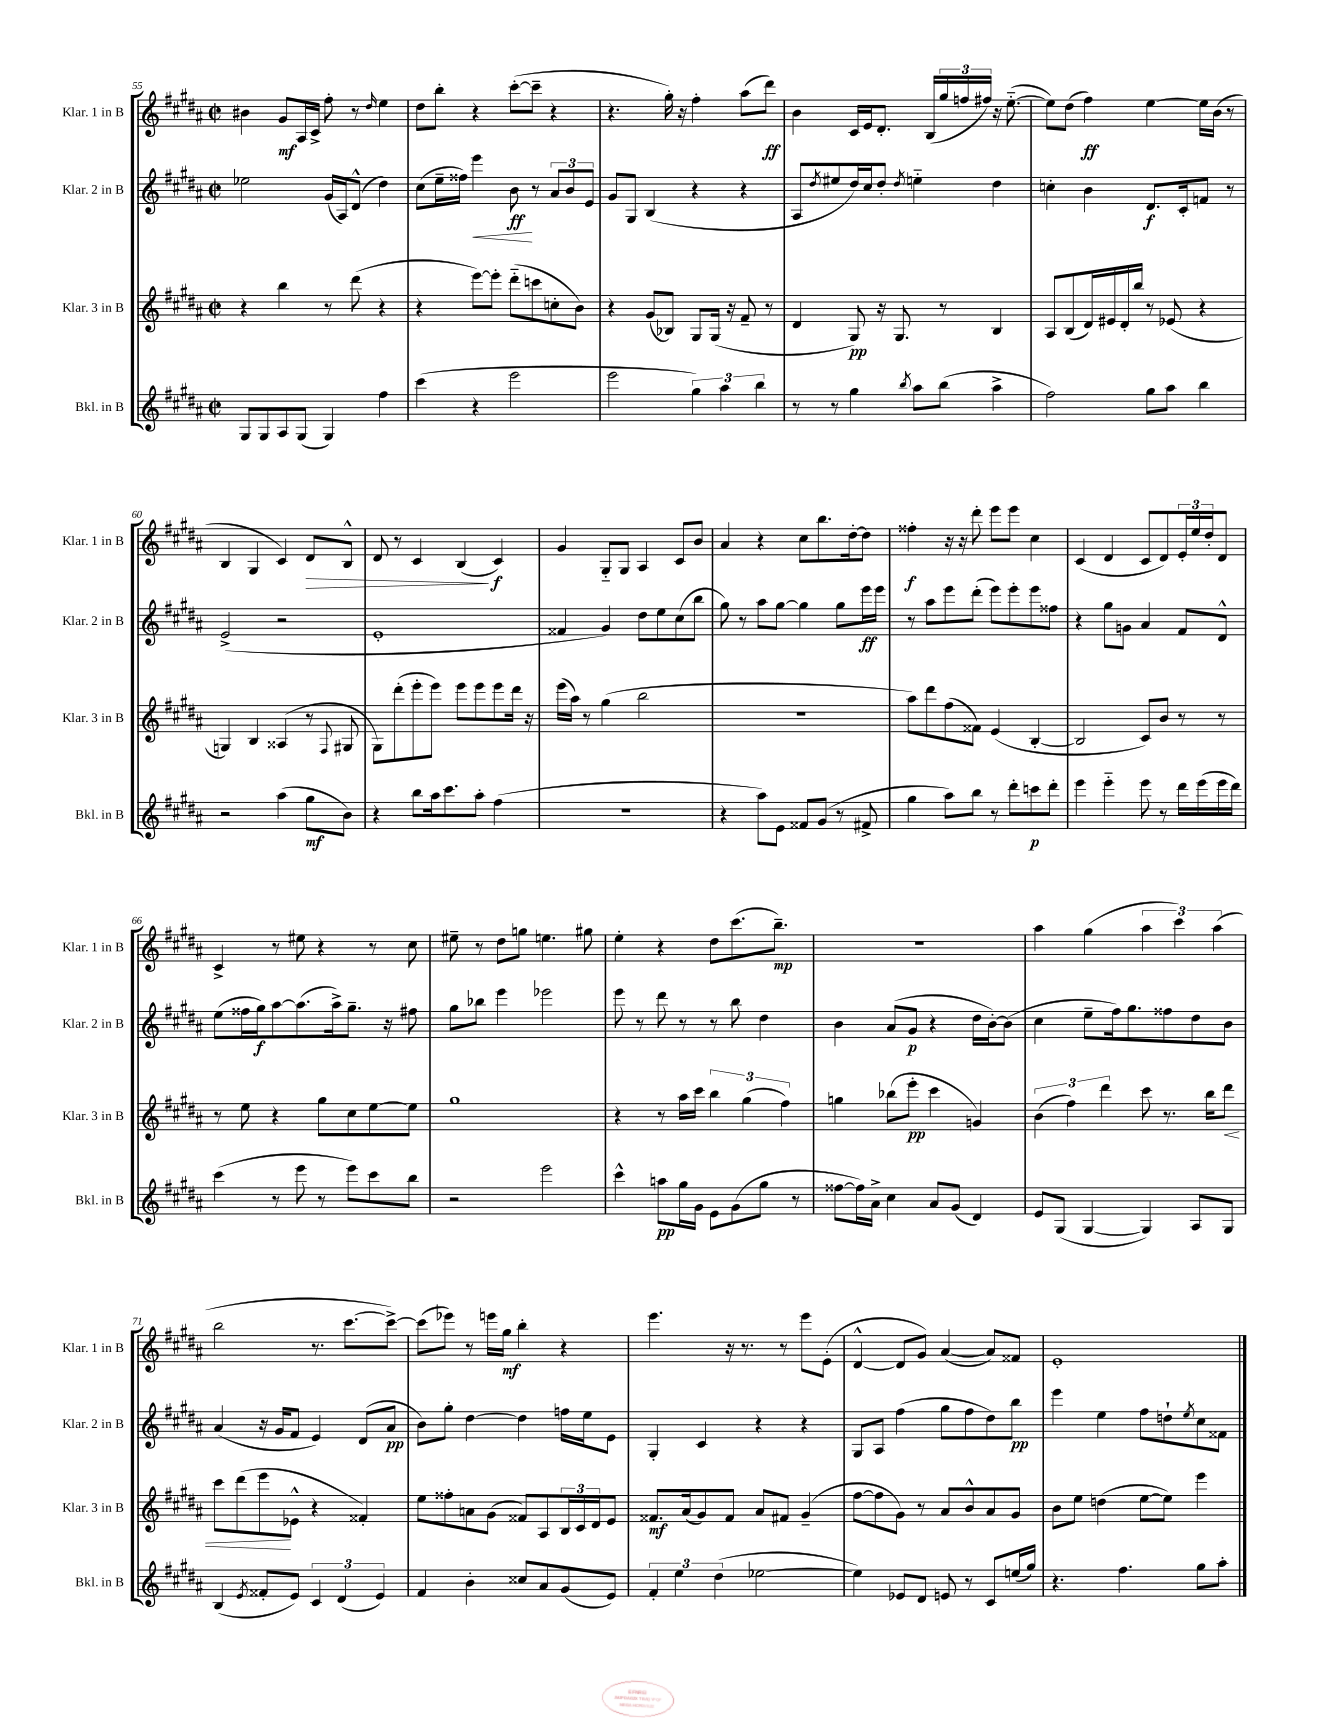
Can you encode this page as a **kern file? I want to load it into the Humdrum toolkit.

**kern	**kern	**kern	**kern
*staff4	*staff3	*staff2	*staff1
*clefG2	*clefG2	*clefG2	*clefG2
*k[f#c#g#d#a#]	*k[f#c#g#d#a#]	*k[f#c#g#d#a#]	*k[f#c#g#d#a#]
*M2/2	*M2/2	*M2/2	*M2/2
*met(c|)	*met(c|)	*met(c|)	*met(c|)
8G#	4r	2ee-	4b#
8G#	.	.	.
8A#	4bb	.	8g#
(8G#	.	.	16A#
.	.	.	16c#^
4G#)	8r	(16g#	8ff#'
.	.	16A#)	.
.	(8ddd#	(8d#^^	8r
.	.	.	16qqdd#
4ff#	4r	4dd#)	4ee
=	=	=	=
(4ccc#	4r	(8cc#	8dd#
.	.	16ee~	8bb'
.	.	16ff##)	.
4r	[8eee)	4eee	4r
.	8eee']	.	.
2eee	(8ddd#'~	8b	([8ccc#'
.	8ccc	8r	8ccc#~]
.	8cc'	12a#	4r
.	.	12b	.
.	8b)	.	.
.	.	12e	.
=	=	=	=
2eee	4r	8g#	4.r
.	.	8G#	.
.	(8g#	(4B	.
.	8B-)	.	16gg#')
.	.	.	16r
6gg#)	8G#	4r	4ff#'
.	(16G#	.	.
6aa#	.	.	.
.	16r	.	.
.	8f#~	4r	(8aa#
6bb	.	.	.
.	8r	.	8ddd#)
=	=	=	=
8r	4d#	8A#	4b
.	.	8qdd#	.
8r	.	8ee#	.
4gg#	8G#)	16dd#)	16c#
.	.	16cc#	16e
.	16r	8dd#'	8.d#'
.	8.G#	.	.
8qbb	.	8qdd#	.
8aa#	.	4ee'~	.
.	.	.	(16B
(8bb	8r	.	24gg#
.	.	.	24ff
.	.	.	24ff#)
4aa#^	4B	4dd#	16r
.	.	.	([8.ee'~
=	=	=	=
2ff#)	8A#	4cc'	8ee])
.	(8B	.	(8dd#
.	16d#)	4b	4ff#)
.	16e#	.	.
.	16d#'	.	.
.	16bb	.	.
8gg#	8r	8.d#	[4ee
8aa#	(8e-	.	.
.	.	16c#'	.
4bb	4r	8f	16ee]
.	.	.	(16b
.	.	8r	8r
=	=	=	=
2r	4G)	(2e^	4B
.	4B	.	4G#
(4aa#	(4A##	2r	4c#)
8gg#	8r	.	8d#
.	8qqF#	.	.
8b)	8G#	.	8B^^
=	=	=	=
4r	8G#)	1e'	8d#
.	(8ddd#'	.	8r
8bb	8eee'	.	4c#
16aa#	8eee)	.	.
8.ccc#	.	.	.
.	8eee	.	(4B
8aa#'	8eee	.	.
(4ff#	8eee	.	4c#)
.	16ddd#	.	.
.	16r	.	.
=	=	=	=
1r	(16eee	4f##	4g#
.	16aa#)	.	.
.	8r	.	.
.	(4gg#	4g#)	8G#'~
.	.	.	8G#
.	2bb	8dd#	4A#
.	.	8ee	.
.	.	(8cc#	8c#
.	.	8bb	8b
=	=	=	=
4r	1r	8gg#)	4a#
.	.	8r	.
8aa#)	.	8aa#	4r
8e	.	[8gg#	.
8f##	.	4gg#]	8cc#
(8g#	.	.	8.bb
8r	.	8gg#	.
.	.	.	[16dd#'
8f#^	.	16eee	8dd#]
.	.	16eee	.
=	=	=	=
4gg#	8aa#)	8r	4ff##'
.	8ddd#	8aa#	.
8aa#)	(8ff#	8eee	16r
.	.	.	16r
8bb	8f##)	(8ddd#'	8ddd#'
8r	(4e	8eee)	8eee
8ddd#'	.	8eee'	8eee
8ccc	[4B'	8eee	4cc#
8ddd#'	.	8ff##	.
=	=	=	=
4eee	2B]	4r	(4c#
4eee'~	.	8gg#	4d#
.	.	8g	.
8eee	8c#)	4a#	8c#
8r	8b	.	8d#)
16ddd#	8r	8f#	24e'
.	.	.	24ee
(16eee	.	.	.
.	.	.	24dd#'
16eee	8r	8d#^^	8d#
16ddd#)	.	.	.
=	=	=	=
(4ccc#	8r	(8ee	4c#^
.	8ee	16ff##	.
.	.	16gg#)	.
8r	4r	[8aa#	8r
8eee	.	(8.aa#]	8ee#
8r	8gg#	.	4r
.	.	16aa#^)	.
8eee)	8cc#	8.gg#~	.
8ccc#	[8ee	.	8r
.	.	16r	.
8bb	8ee]	8ff#	8cc#
=	=	=	=
2r	1gg#	8gg#	8ee#~
.	.	8bb-	8r
.	.	4eee	8dd#
.	.	.	8gg
2eee	.	2eee-	4.ee
.	.	.	8gg#
=	=	=	=
4ccc#^^	4r	8eee	4ee'
.	.	8r	.
8aa	8r	8ddd#	4r
16gg#	16aa#	8r	.
16g#	16ccc#	.	.
8e	6bb	8r	8dd#
(8g#	.	8bb	(8.ccc#
.	(6gg#	.	.
8gg#	.	4dd#	.
.	.	.	8.bb~)
.	6ff#)	.	.
8r	.	.	.
=	=	=	=
[8ff##	4gg	4b	1r
16ff##])	.	.	.
16a#^	.	.	.
4cc#	(8bb-	(8a#	.
.	8eee'	8g#	.
8a#	4ccc#	4r	.
(8g#	.	.	.
4d#)	4g)	16dd#	.
.	.	[16b')	.
.	.	(8b]	.
=	=	=	=
8e	(6b	4cc#	4aa#
(8G#	.	.	.
.	6ff#)	.	.
[4G#	.	8ee~	(4gg#
.	6ddd#	.	.
.	.	16ff#)	.
.	.	8.gg#	.
4G#])	8ccc#	.	6aa#
.	8.r	8ff##	.
.	.	.	6ccc#)
8A#	.	8dd#	.
.	16bb	.	.
.	.	.	(6aa#
8G#	8ddd#	8b	.
=	=	=	=
(4B	8ccc#	(4a#	2bb
.	(8ddd#	.	.
8qe	.	.	.
8f##'	8eee	16r	.
.	.	16g#	.
8e)	8e-^^	8f#	.
6c#	4r	4e)	8.r
(6d#	.	.	.
.	.	.	[8.ccc#
.	4f##')	(8d#	.
6e)	.	.	.
.	.	8a#	8ccc#^_)
=	=	=	=
4f#	8ee	8b)	(8ccc#]
.	8ff##'	8gg#'	8eee-)
4b'	8a	[4dd#	8r
.	(8g#	.	16eee
.	.	.	16gg#
8cc##	8f##)	4dd#]	4bb'
8a#	8A#	.	.
(8g#	24B	16ff	4r
.	24c#	.	.
.	.	16ee	.
.	24d#	.	.
8e)	8e	8e	.
=	=	=	=
6f#'	8.f##	4G#'	4.eee
6ee	.	.	.
.	(16a#	.	.
.	8g#)	4c#	.
(6dd#	.	.	.
.	8f##	.	16r
.	.	.	8.r
[2ee-	8a#	4r	.
.	8f#	.	8r
.	(4g#~	4r	8eee
.	.	.	(8e'
=	=	=	=
4ee-])	[8ff#	8G#	[4d#^^
.	8ff#]	8A#	.
8e-	8g#)	(4ff#	8d#]
8d#	8r	.	8g#)
8e	8a#	8gg#	([4a#
8r	8b^^	8ff#	.
8c#	8a#	8dd#)	8a#])
(16ee	8g#	8bb	8f##
16gg#)	.	.	.
=	=	=	=
4.r	8b	4eee	1e'
.	8ee	.	.
.	(4dd	4ee	.
4.ff#	.	.	.
.	[8ee	8ff#	.
.	8ee])	8dd`	.
.	.	8qee	.
8gg#	4eee	8cc#	.
8aa#'	.	8f##	.
==	==	==	==
*-	*-	*-	*-
